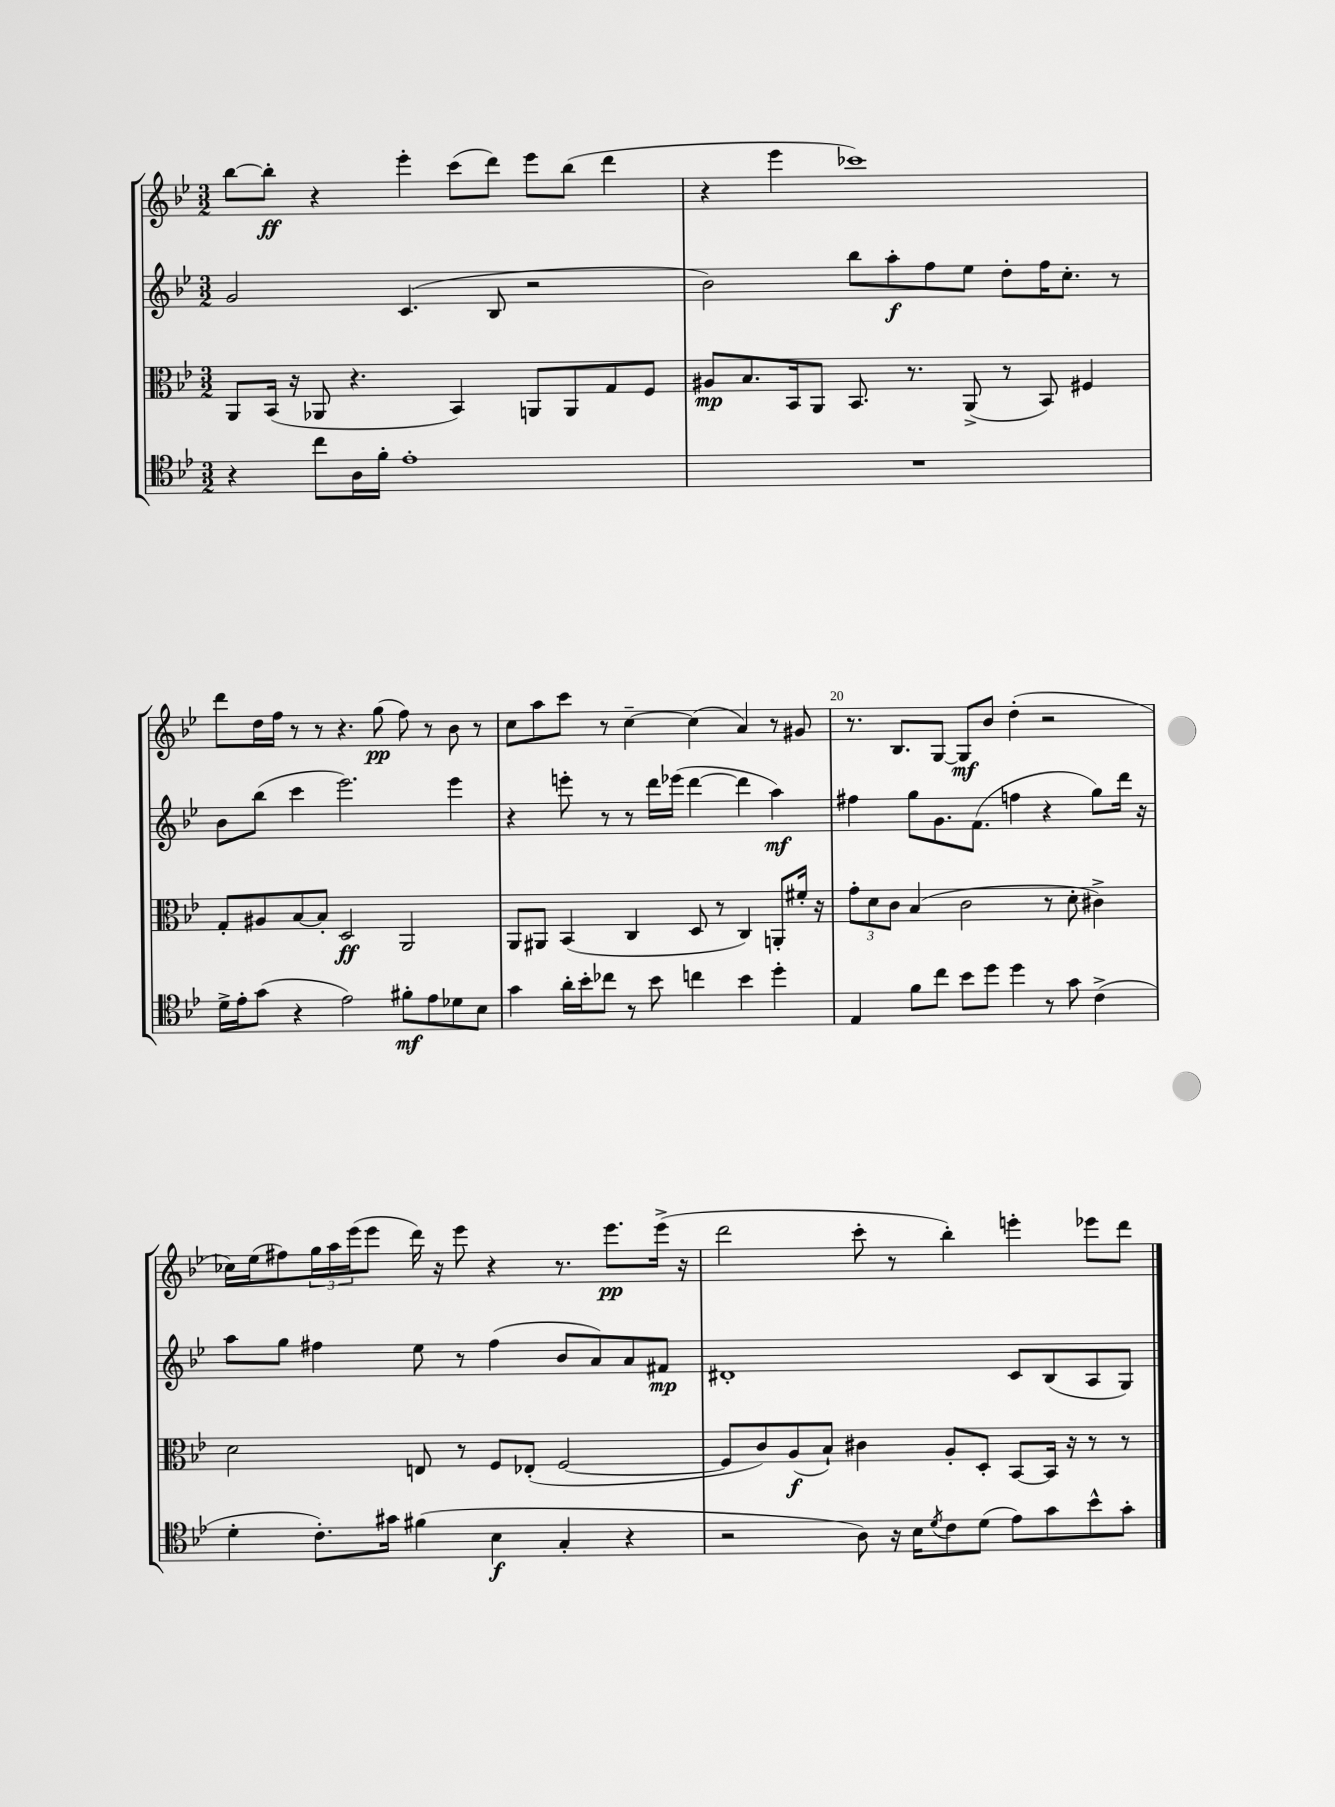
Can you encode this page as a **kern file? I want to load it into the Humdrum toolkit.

**kern	**dynam	**kern	**dynam	**kern	**dynam	**kern	**dynam
*part4	*part4	*part3	*part3	*part2	*part2	*part1	*part1
*staff4	*staff4	*staff3	*staff3	*staff2	*staff2	*staff1	*staff1
*clefC4	*	*clefC3	*	*clefG2	*	*clefG2	*
*k[b-e-]	*	*k[b-e-]	*	*k[b-e-]	*	*k[b-e-]	*
*M3/2	*	*M3/2	*	*M3/2	*	*M3/2	*
=16	=16	=16	=16	=16	=16	=16	=16
4r	.	8AA/L	.	2g/	.	[8bb-\L	.
.	.	(16BB-/Jk	.	.	.	8bb-'\J]	ff
.	.	16r	.	.	.	.	.
8cc\L	.	8AA-X/	.	.	.	4r	.
16A\L	.	4.r	.	.	.	.	.
16f'\JJ	.	.	.	.	.	.	.
1e-'	.	.	.	(4.c/	.	4eee-'\	.
.	.	4BB-/)	.	.	.	(8ccc\L	.
.	.	.	.	8B-/	.	8ddd\J)	.
.	.	8AAn/L	.	2r	.	8eee-\L	.
.	.	8AA/	.	.	.	(8bb-\J	.
.	.	8G/	.	.	.	4ddd\	.
.	.	8F/J	.	.	.	.	.
=17	=17	=17	=17	=17	=17	=17	=17
1.r	.	8A#X/L	mp	2b-\)	.	4r	.
.	.	8.B-/	.	.	.	.	.
.	.	.	.	.	.	4eee-\	.
.	.	16BB-/k	.	.	.	.	.
.	.	8AA/J	.	.	.	.	.
.	.	8.BB-/	.	8bb-\L	.	1ccc-X)	.
.	.	.	.	8aa'\	f	.	.
.	.	8.r	.	.	.	.	.
.	.	.	.	8ff\	.	.	.
.	.	(8AA^/	.	8ee-\J	.	.	.
.	.	8r	.	8dd'\L	.	.	.
.	.	8BB-/)	.	16ff\K	.	.	.
.	.	.	.	8.cc'\J	.	.	.
.	.	4F#X/	.	.	.	.	.
.	.	.	.	8r	.	.	.
!!LO:LB:g=z
=18	=18	=18	=18	=18	=18	=18	=18
16d^\LL	.	8G'/L	.	8b-\L	.	8ddd\L	.
16e-'\J	.	.	.	.	.	.	.
(8g\J	.	8A#X/	.	(8bb-\J	.	16dd\L	.
.	.	.	.	.	.	16ff\JJ	.
4r	.	[8B-/	.	4ccc\	.	8r	.
.	.	8B-'/J]	.	.	.	8r	.
2e-\)	.	2D/	ff	2.eee-\)	.	4.r	.
.	.	.	.	.	.	(8gg\	pp
8f#X'\L	mf	2AA/	.	.	.	8ff\)	.
8e-\	.	.	.	.	.	8r	.
8d-X\	.	.	.	4eee-\	.	8b-\	.
8B-\J	.	.	.	.	.	8r	.
=19	=19	=19	=19	=19	=19	=19	=19
4g\	.	8AA/L	.	4r	.	8cc\L	.
.	.	8AA#X/J	.	.	.	8aa\	.
16a'\LL	.	(4BB-/	.	8eeen'\	.	8ccc\J	.
16b-'\J	.	.	.	.	.	.	.
8cc-X\J	.	.	.	8r	.	8r	.
8r	.	4C/	.	8r	.	[4cc~\	.
8b-\	.	.	.	16ddd\LL	.	.	.
.	.	.	.	(16eee-X\JJ	.	.	.
4ccn\	.	8D/	.	[4ddd\	.	(4cc\]	.
.	.	8r	.	.	.	.	.
4b-\	.	4C/)	.	4ddd\]	.	4a/)	.
4dd'\	.	8AAn'/L	.	4aa\)	mf	8r	.
.	.	16f#X'/Jk	.	.	.	8g#X/	.
.	.	16r	.	.	.	.	.
=20	=20	=20	=20	=20	=20	=20	=20
4E-/	.	12g'\L	.	4ff#X\	.	8.r	.
.	.	12d\	.	.	.	.	.
.	.	12c\J	.	.	.	.	.
.	.	.	.	.	.	8.B-/L	.
8f\L	.	(4B-/	.	8gg\L	.	.	.
8cc\J	.	.	.	8.g\	.	[8G/J	.
8b-\L	.	2c\	.	.	.	8G/L]	mf
.	.	.	.	(8.f\J	.	.	.
8dd\J	.	.	.	.	.	8b-/J	.
4dd\	.	.	.	4ffn\	.	(4dd'\	.
8r	.	8r	.	4r	.	2r	.
8g\	.	8d'\	.	.	.	.	.
(4c^\	.	4c#X^\)	.	8gg\L)	.	.	.
.	.	.	.	16ddd\Jk	.	.	.
.	.	.	.	16r	.	.	.
!!LO:LB:g=z
=21	=21	=21	=21	=21	=21	=21	=21
4d'\	.	2d\	.	8aa\L	.	16cc-X\LL)	.
.	.	.	.	.	.	(16ee-\J	.
.	.	.	.	8gg\J	.	8ff#X\)	.
8.c'\L)	.	.	.	4ff#X\	.	24gg\L	.
.	.	.	.	.	.	24aa\	.
.	.	.	.	.	.	(24eee-\J	.
.	.	.	.	.	.	8eee-\J	.
16g#X\Jk	.	.	.	.	.	.	.
(4f#X\	.	8En/	.	8ee-\	.	16ddd\)	.
.	.	.	.	.	.	16r	.
.	.	8r	.	8r	.	8eee-\	.
4B-\	f	8F/L	.	(4ff#\	.	4r	.
.	.	(8E-X'/J	.	.	.	.	.
4G'/	.	[2F/	.	8b-/L	.	8.r	.
.	.	.	.	8a/)	.	.	.
.	.	.	.	.	.	8.eee-\L	pp
4r	.	.	.	8a/	.	.	.
.	.	.	.	8f#X/J	mp	(16eee-^\Jk	.
.	.	.	.	.	.	16r	.
=22	=22	=22	=22	=22	=22	=22	=22
2r	.	8F/L]	.	1d#X'	.	2ddd\	.
.	.	8c/)	.	.	.	.	.
.	.	(8A/	f	.	.	.	.
.	.	8B-`/J)	.	.	.	.	.
8A\)	.	4c#X\	.	.	.	8ccc'\	.
16r	.	.	.	.	.	8r	.
16B-\KL	.	.	.	.	.	.	.
8qd/	.	.	.	.	.	.	.
8c\	.	8A'/L	.	.	.	4bb-'\)	.
(8d\J	.	8D'/J	.	.	.	.	.
8e-\L)	.	[8BB-/L	.	8c/L	.	4eeen'\	.
8g\	.	16BB-/Jk]	.	(8B-/	.	.	.
.	.	16r	.	.	.	.	.
8b-^^\	.	8r	.	8A/	.	8eee-X\L	.
8g'\J	.	8r	.	8G/J)	.	8ddd\J	.
==	==	==	==	==	==	==	==
*-	*-	*-	*-	*-	*-	*-	*-
